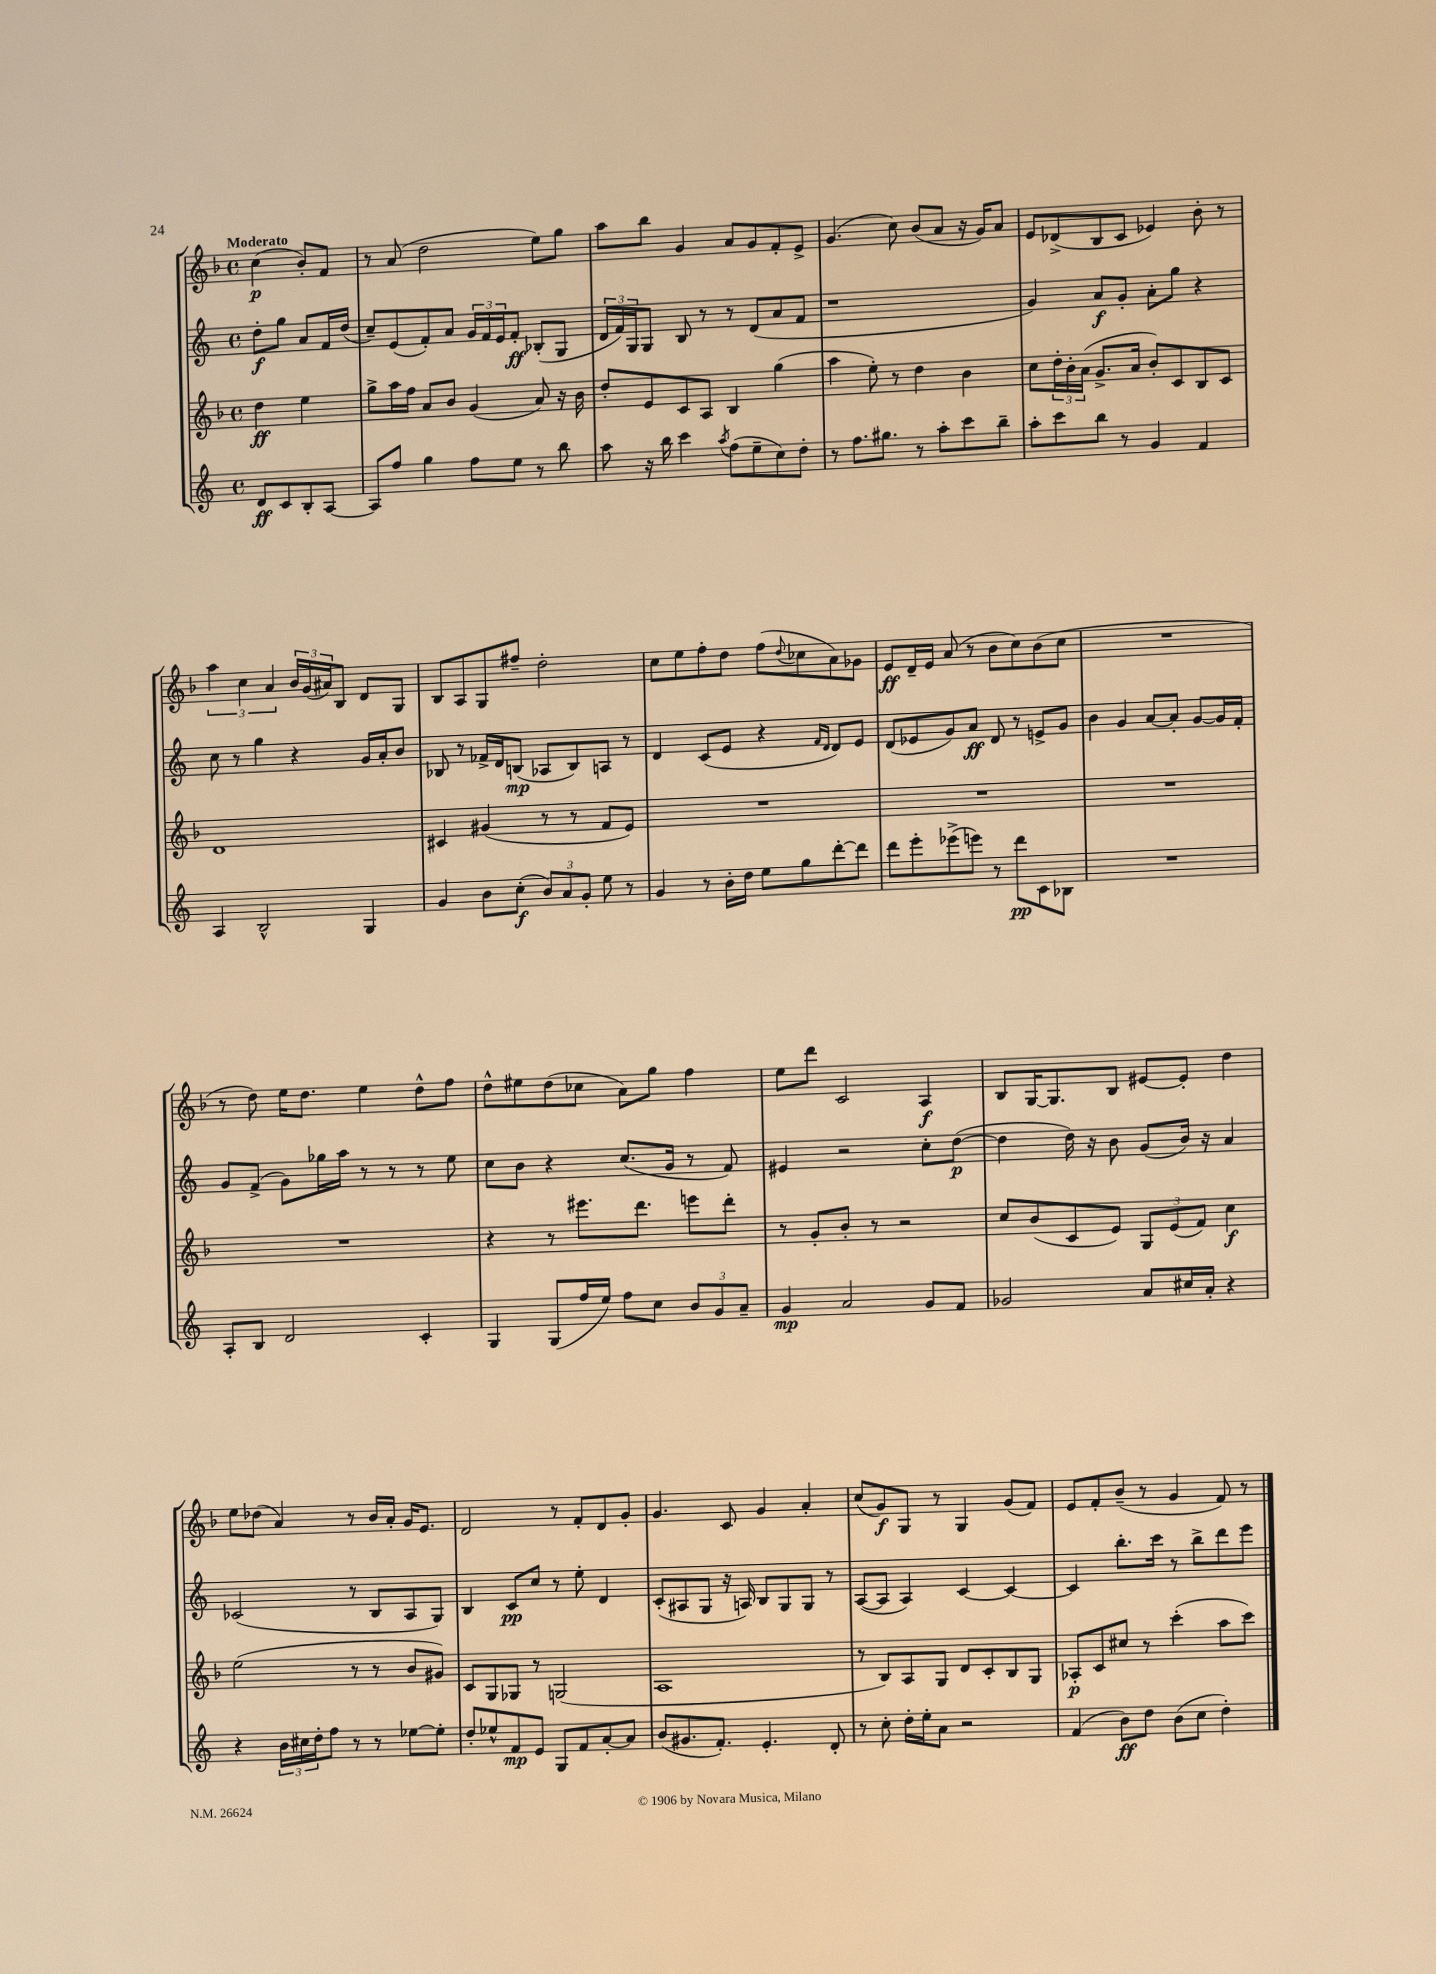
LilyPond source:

<<
\new StaffGroup <<
\new Staff = "s0" {
    \clef treble \key f \major \defaultTimeSignature \time 4/4 \partial 2 \tempo "Moderato"
    c''4\p( bes'8-.) f'8 |
    r8 a'8( d''2 e''8) g''8 |
    a''8 bes''8 g'4 a'8 g'8 f'8-. e'8-> |
    g'4.( c''8) bes'8( a'8 r16 g'16) a'8 |
    e'8 des'8->( bes8 c'8 ees'4) bes'8-. r8 |
    \tuplet 3/2 { a''4 c''4 a'4 } \tuplet 3/2 { bes'16 g'16( ais'16) } bes8 d'8 g8 |
    bes8 a8 g8 fis''8-- d''2-. |
    c''8 e''8 f''8-. d''8 f''8( \appoggiatura { d''8 } ces''8 a'8) ges'8 |
    e'8\ff d'16-- e'16 a'8( r8 bes'8 c''8) bes'8( c''8 |
    R1 |
    r8 d''8) e''16 d''8. e''4 d''8-^ f''8 |
    d''8-^ eis''8 d''8( ces''8 a'8) g''8 f''4 |
    e''8 d'''8 c'2 a4\f |
    bes8 g16~ g8. bes8 eis'8~ eis'8-. d''4 |
    e''8 des''8( a'4) r8 bes'16 a'16-. g'16 e'8. |
    d'2 r8 f'8-. d'8 g'8-. |
    g'4. c'8 g'4 a'4-. |
    c''8( g'8\f) g8 r8 g4 g'8( f'8) |
    e'8 f'8-. bes'8--( r8 g'4 f'8) r8 \bar "|." |
}
\new Staff = "s1" {
    \clef treble \key c \major \defaultTimeSignature \time 4/4 \partial 2
    d''8-.\f g''8 a'8 f'16 d''16( |
    c''8--) e'8( f'8-.) a'8 \tuplet 3/2 { g'16 f'16 e'16 } f'8-.\ff bes8-.( g8 |
    \tuplet 3/2 { d'16 f'16) g16 } g8 b8 r8 r8 d'8( a'8 f'8 |
    r1 |
    g'4) a'8\f g'8-. a'8-. g''8 r4 |
    c''8 r8 g''4 r4 g'16 a'16-. b'8 |
    bes8 r8 fes'16-> d'16 b8\mp( aes8 b8) a8 r8 |
    d'4 c'8( e'8 r4 \grace { f'16 d'16 } d'8) e'8 |
    d'8( ees'8 g'8) a'8\ff d'8 r8 e'8-> g'8 |
    b'4 g'4 a'8~ a'8-. g'8~ g'16 f'16-. |
    g'8 f'8->( g'8) ges''16 a''16 r8 r8 r8 e''8 |
    c''8 b'8 r4 c''8.( g'16 r8 f'8) |
    eis'4 r2 c''8-. d''8~\p( |
    d''4 d''16) r16 b'8 g'8( b'16) r16 a'4 |
    ces'2( r8 b8 a8 g8) |
    b4 c'8\pp c''8 r8 e''8-. d'4 |
    c'8-.( ais8 g8 r16 a16) b8 g8 g8 r8 |
    a8~( a8 a4) c'4~ c'4~ |
    c'4 b''8.-. c'''16 r8 b''8-> d'''8 e'''8 \bar "|." |
}
\new Staff = "s2" {
    \clef treble \key f \major \defaultTimeSignature \time 4/4 \partial 2
    d''4\ff e''4 |
    g''8-> a''16 f''16 a'8 bes'8 g'4( a'8) r16 bes'16 |
    d''8-. e'8 c'8 a8 bes4 g''4( |
    a''4 e''8-.) r8 d''4 bes'4 |
    c''8 \tuplet 3/2 { d''16-. bes'16-. a'16( } g'8.-> a'16 bes'8-.) c'8 bes8 c'8 |
    d'1 |
    cis'4 gis'4( r8 r8 f'8 e'8) |
    R1 |
    R1 |
    R1 |
    R1 |
    r4 r8 eis'''8. d'''8. e'''8 d'''8-. |
    r8 g'8-. bes'8-. r8 r2 |
    c''8 bes'8( c'8 e'8) \tuplet 3/2 { g8 e'8( f'8) } c''4\f |
    e''2( r8 r8 bes'8 gis'8) |
    c'8 g8 ges8 r8 g2( |
    a1 |
    r8 bes8) a8 g8 d'8 c'8-. bes8 g8 |
    aes8-.\p c'8 cis''8 r8 c'''4-.( a''8 c'''8) \bar "|." |
}
\new Staff = "s3" {
    \clef treble \key c \major \defaultTimeSignature \time 4/4 \partial 2
    d'8\ff c'8 b8-. a8~ |
    a8 f''8 g''4 f''8 e''8 r8 b''8 |
    a''8 r16 b''16 c'''4 \acciaccatura { a''8 } f''8( e''8-- c''8) d''8-. |
    r8 f''8. gis''8. r8 a''8-. c'''8 b''8-- |
    a''8-. c'''8 b''8 r8 g'4 f'4 |
    a4 b2-^ g4 |
    g'4 b'8 c''8-.\f( \tuplet 3/2 { b'8) a'8 g'8-. } e''8 r8 |
    g'4 r8 b'16-. d''16 e''8 g''8 d'''8~-. d'''8 |
    d'''8 e'''8-. ees'''8->( e'''8) r8 d'''8\pp c'8 bes8 |
    R1 |
    a8-. b8 d'2 c'4-. |
    g4 g8( f''16 e''16) f''8 c''8 \tuplet 3/2 { b'8 g'8 a'8-- } |
    g'4\mp a'2 g'8 f'8 |
    ges'2 a'8 cis''16 a'16-. r4 |
    r4 \tuplet 3/2 { b'16 cis''16 d''16-. } f''8 r8 r8 ees''8~ ees''8-. |
    d''8-. ees''8-^ f'8\mp e'8 g8 f'8 a'8~-. a'8 |
    b'8( gis'8. f'8.-.) e'4.-. d'8-. |
    r8 c''8-. d''16-. e''16-. a'8 r2 |
    f'4( b'8\ff) d''8 b'8( c''8 d''4-.) \bar "|." |
}
>>
>>
\layout { \context { \Score \remove "Bar_number_engraver" } }
